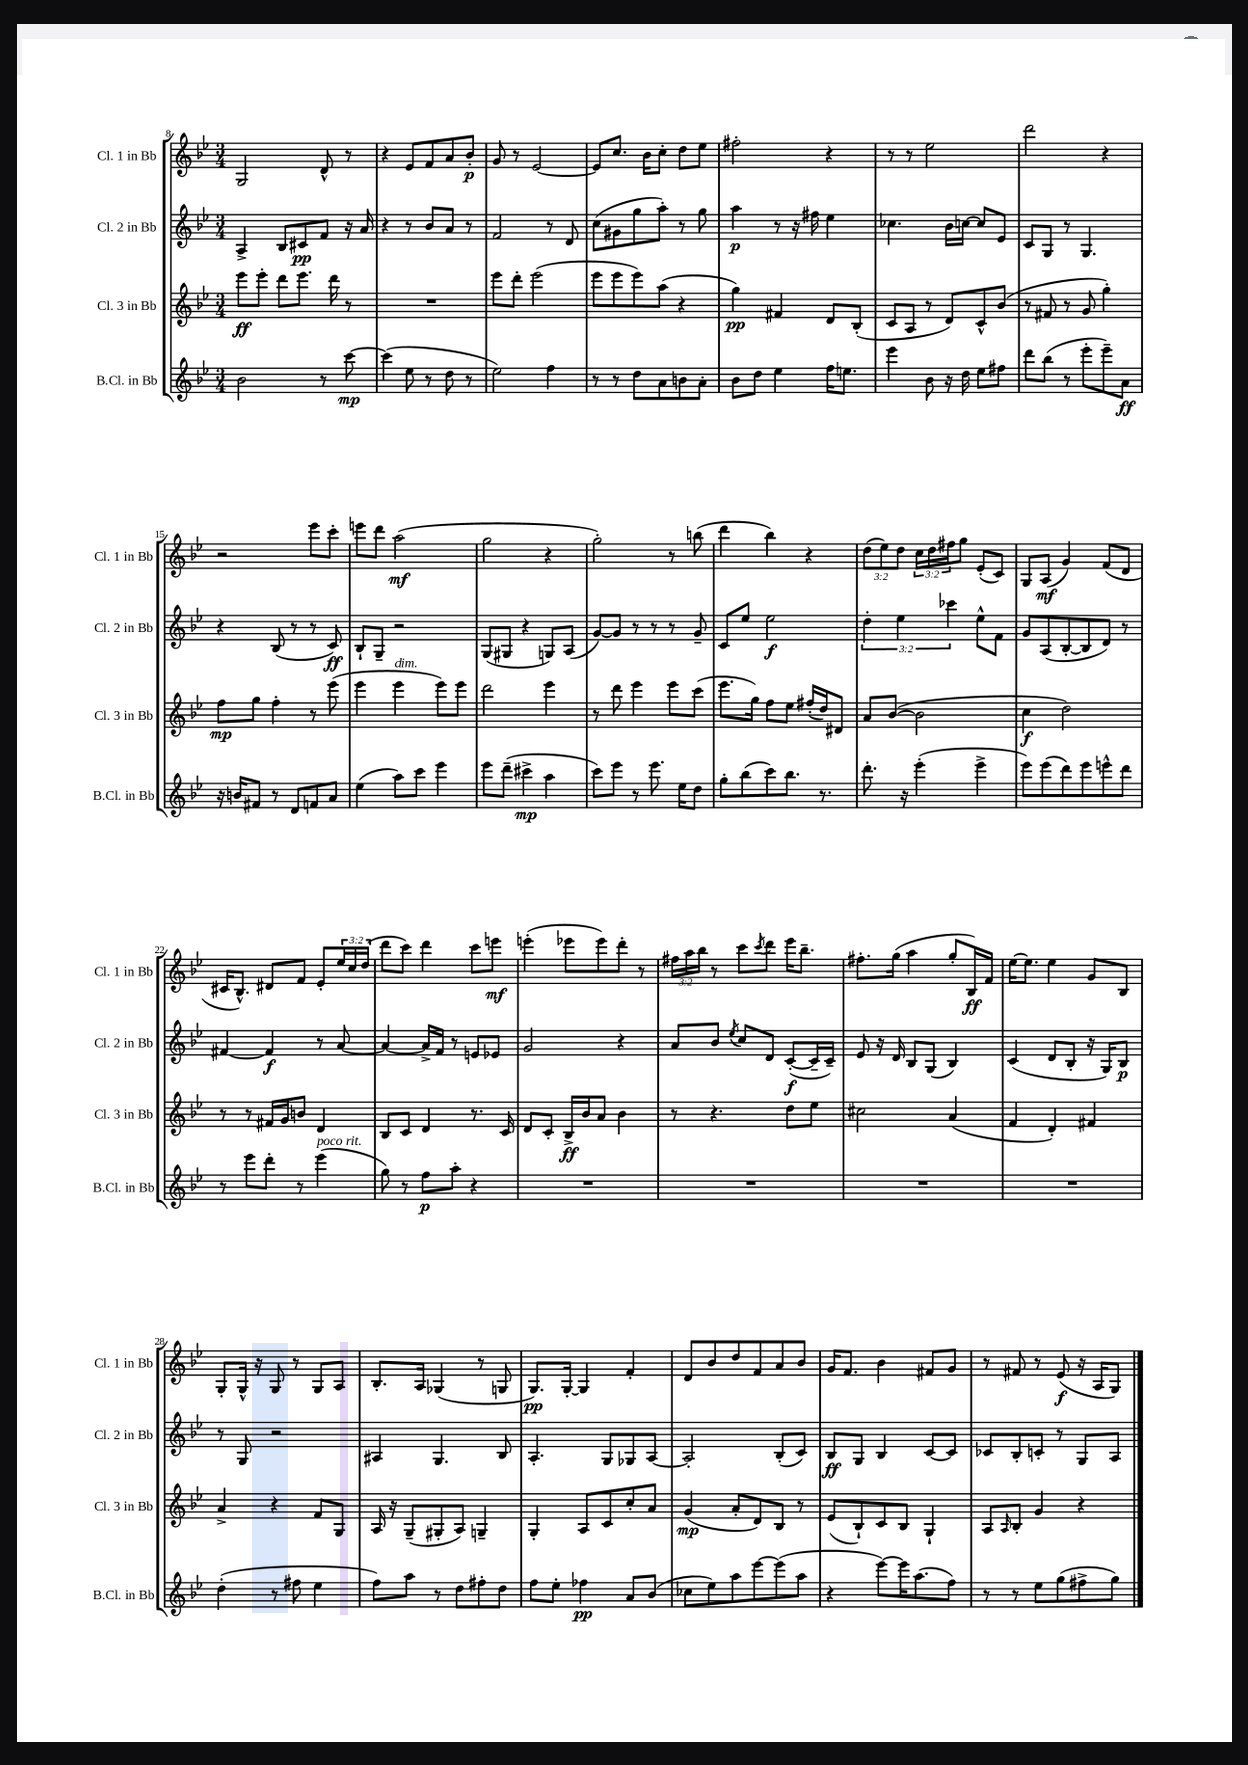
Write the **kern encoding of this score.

**kern	**kern	**kern	**kern
*staff4	*staff3	*staff2	*staff1
*clefG2	*clefG2	*clefG2	*clefG2
*k[b-e-]	*k[b-e-]	*k[b-e-]	*k[b-e-]
*M3/4	*M3/4	*M3/4	*M3/4
2b-	8eee-	4A^	2G
.	8eee-'	.	.
.	8ddd	8B-	.
.	8.eee-	8c#	.
8r	.	8f	8d^^
.	16ddd	.	.
[8ccc	8r	16r	8r
.	.	16a	.
=	=	=	=
(4ccc]	2.r	4r	4r
8ee-	.	8r	8e-
8r	.	8b-	8f
8dd	.	8a	8a
8r	.	8r	8b-'
=	=	=	=
2ee-)	8eee-	2f	8g
.	8ddd'	.	8r
.	(2eee-	.	[2e-
4ff	.	8r	.
.	.	8d	.
=	=	=	=
8r	8eee-	(8cc	8e-]
8r	8eee-	8g#	8.cc
8dd	8eee-)	8gg	.
.	.	.	16b-
8a	(8aa	8aa')	8cc'
8b	4r	8r	8dd
8a'	.	8gg	8ee-
=	=	=	=
8b-	4gg)	4aa	2ff#'
8dd	.	.	.
4ee-	4f#	8r	.
.	.	16r	.
.	.	16ff#	.
16ff	8d	4ee-	4r
8.ee	.	.	.
.	(8B-'	.	.
=	=	=	=
4eee-	8c	4.cc-	8r
.	8A	.	8r
8b-	8r	.	2ee-
16r	8d)	16b-	.
16dd	.	[16cc	.
8ee-	8c^^	8cc]	.
8ff#	(8b-	8e-	.
=	=	=	=
8ddd	8r	8c	2ddd
(8bb-	8f#	8G	.
8r	8r	8r	.
8eee-'	8g	4.G	.
8eee-~)	4gg')	.	4r
8a	.	.	.
=	=	=	=
16r	8ff	4r	2r
16b	.	.	.
8f#	8gg	.	.
8r	4ff'	(8B-	.
8d	.	8r	.
8f	8r	8r	8eee-
8a	(8eee-	8c)	8ccc'
=	=	=	=
(4ee-	4eee-	8B-`	8eee
.	.	8G~	8ddd
8aa)	4eee-	2r	(2aa
8ccc	.	.	.
4eee-	8eee-)	.	.
.	8eee-	.	.
=	=	=	=
8eee-	2ddd	(8G	2gg
(8ddd~	.	8G#	.
4ccc#^	.	4r	.
4aa	4eee-	8G)	4r
.	.	(8A	.
=	=	=	=
8ccc)	8r	[8g)	2gg')
8eee-	8ddd	8g]	.
8r	4eee-	8r	.
8.eee-	.	8r	.
.	8eee-	8r	8r
16ee-	.	.	.
8dd	(8ccc	8g~	(8bb
=	=	=	=
8gg'	8.eee-	8c	4ddd
(8bb-	.	8ee-	.
.	16gg)	.	.
8ccc)	8ff	2ee-	4bb-)
8.bb-	8ee-	.	.
.	(16ff#'	.	4r
8.r	16dd)	.	.
.	8d#	.	.
=	=	=	=
8.ddd'	8a	6dd'	(12dd
.	.	.	12ee-)
.	([8b-	.	.
.	.	6ee-	12dd
16r	.	.	.
(4eee-'	2b-]	.	24cc
.	.	.	24dd
.	.	6ccc-	24ff#
.	.	.	8gg
4eee-^	.	8ee-^^	(8e-'
.	.	8f	8c)
=	=	=	=
8eee-)	4cc	8g	8G
(8eee-	.	(8A	(8A
8ddd)	2dd)	[8B-'	4g)
8eee-	.	8B-]	.
8eee^^	.	8d)	(8f
8ddd	.	8r	8d
=	=	=	=
8r	8r	[4f#	16c#
.	.	.	8.B-^^)
8eee-	8r	.	.
8ddd'	16f#	4f#]	8d#
.	16g	.	.
8r	8b	.	8f
(4eee-	4d	8r	8e-'
.	.	[8a	24ee-
.	.	.	24cc
.	.	.	(24dd
=	=	=	=
8gg)	8B-	4a_	8ddd
8r	8c	.	8ccc)
8ff	4d	16a^]	4ddd
.	.	16f	.
8aa'	.	8r	.
4r	8.r	8e	8ccc
.	.	8e-	8eee
.	16c	.	.
=	=	=	=
2.r	8d	2g	(4eee'
.	8c'	.	.
.	16B-^	.	8eee-
.	16b-	.	.
.	8a	.	8eee-)
.	4b-	4r	8ddd'
.	.	.	8r
=	=	=	=
2.r	8r	8a	24ff#
.	.	.	24aa
.	.	.	24bb-
.	4.r	8b-	8r
.	.	8qee-	.
.	.	8cc	8ccc
.	.	.	8qccc
.	.	8d	8ddd
.	8dd	([8c'	16eee-
.	.	.	8.bb-~
.	8ee-	16c~]	.
.	.	16c~)	.
=	=	=	=
2.r	2cc#	8e-	8.ff#'
.	.	16r	.
.	.	16d	(16gg
.	.	8B-	4aa
.	.	(8G	.
.	(4a	4B-)	8gg'
.	.	.	16B-)
.	.	.	16f
=	=	=	=
2.r	4f	(4c	[16ee-
.	.	.	8.ee-]
.	4d')	8d	4ee-
.	.	8B-'	.
.	4f#	16r	8g
.	.	16G)	.
.	.	8B-	8B-
=	=	=	=
(4dd'	4a^	8r	8G'
.	.	8G	16G^^
.	.	.	16r
8r	4r	2r	8G
8ff#	.	.	8r
4ee-	8f	.	8G
.	8G	.	8A
=	=	=	=
8ff)	16A	4A#	8.B-'
.	16r	.	.
8aa	(8G~	.	.
.	.	.	16A
8r	8G#'	4.G	(4G-
8dd	8A)	.	.
8ff#'	4G~	.	8r
8dd	.	8B-	8G
=	=	=	=
8ff	4G'	4.A'	8.G)
8ee-'	.	.	.
.	.	.	[16G'
4ff-	8A	.	4G]
.	8c	8G	.
8a	8cc'	8G-	4f'
(8b-	8a	[8A	.
=	=	=	=
8cc-	(4g	2A']	8d
8ee-)	.	.	8b-
8aa	8a'	.	8dd
[8eee-	8d)	.	8f
(8eee-]	8B-	(8B-'	8a
8aa	8r	8c)	8b-
=	=	=	=
4r	(8e-	8B-	16g
.	.	.	8.f
.	8B-`)	8G	.
[8eee-)	8c	4B-	4b-
16eee-]	8B-	.	.
(8.aa	.	.	.
.	4G`	[8c	8f#
8ff)	.	8c]	8g
=	=	=	=
8r	8A	8c-	8r
.	16qqA	.	.
8r	8B-'	8B-'	8f#
8ee-	4g	8c'	8r
(8gg	.	8r	(8e-
8ff#^	4r	8G	16r
.	.	.	16A
8gg)	.	8A	8G)
==	==	==	==
*-	*-	*-	*-
